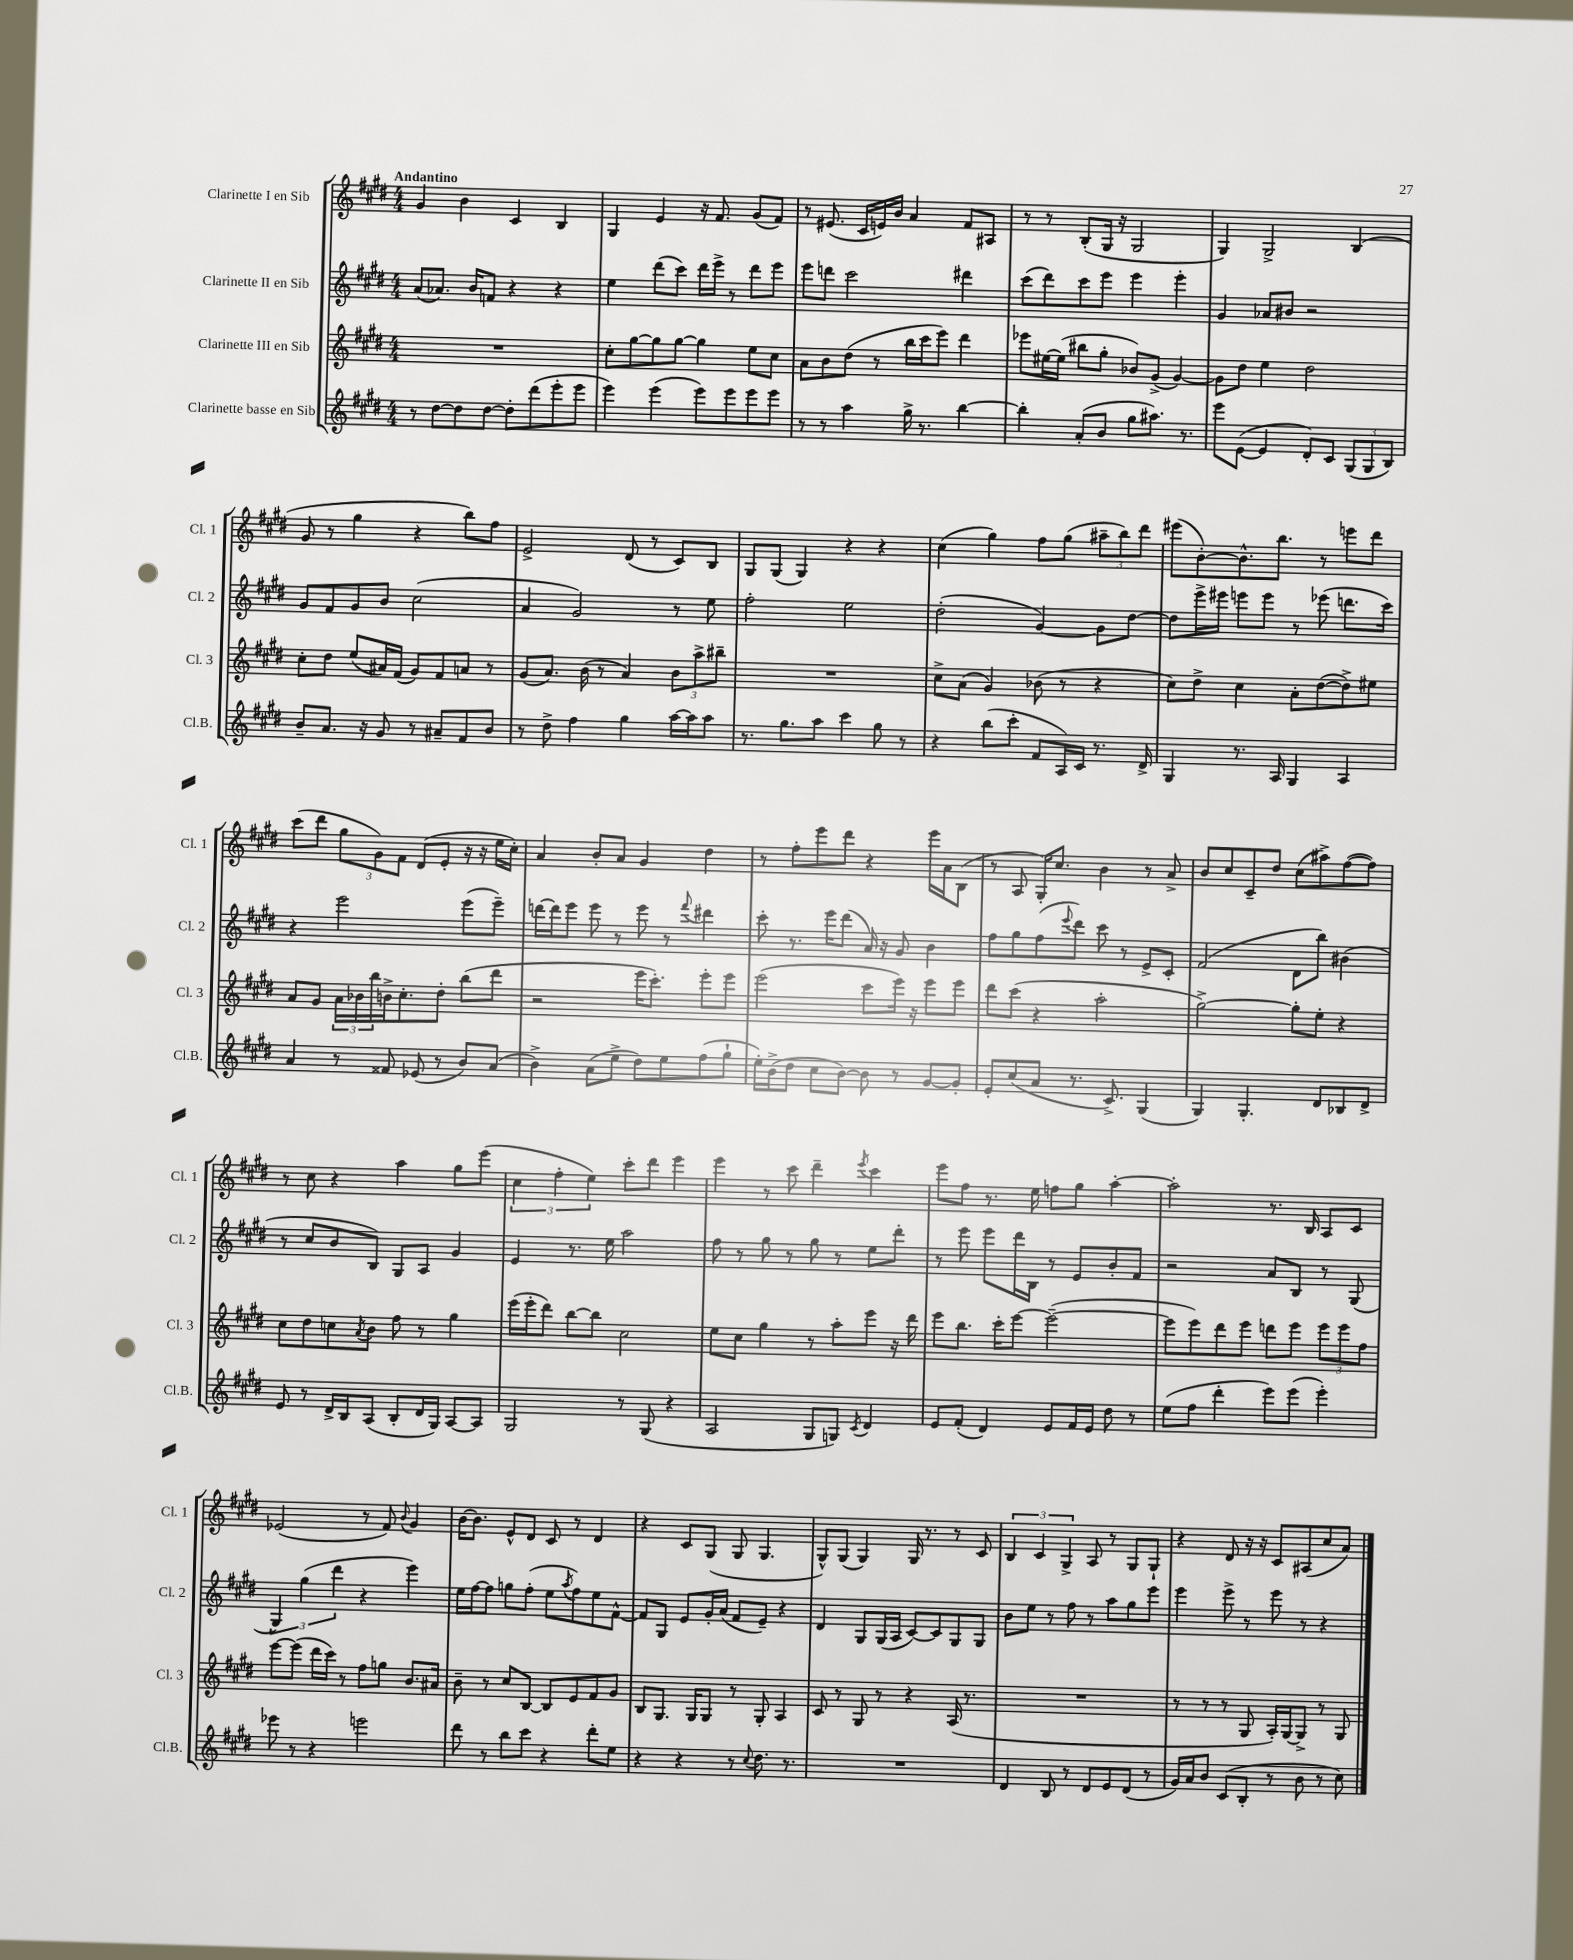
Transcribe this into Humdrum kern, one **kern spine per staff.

**kern	**kern	**kern	**kern
*staff4	*staff3	*staff2	*staff1
*clefG2	*clefG2	*clefG2	*clefG2
*k[f#c#g#d#]	*k[f#c#g#d#]	*k[f#c#g#d#]	*k[f#c#g#d#]
*M4/4	*M4/4	*M4/4	*M4/4
8r	1r	(8a/L	4g#/
[8dd#\L	.	8.a-/J)	.
8dd#\]	.	.	4b\
.	.	16b/LK	.
[8dd#\J	.	8f/J	.
8dd#'\]L	.	4r	4c#/
(8ddd#\	.	.	.
8eee'\	.	4r	4B/
8eee\J	.	.	.
=	=	=	=
4eee\)	8cc#'\L	4ee\	4G#/
.	[8gg#\	.	.
(4eee\	8gg#\]	(8ddd#\L	4e/
.	[8gg#\J	8ccc#\J)	.
8eee\L)	4gg#\]	16ddd#\LL	16r
.	.	16eee^\JJ	8.f#/
8eee\	.	8r	.
8eee\	8ee\L	8ddd#\L	(8g#/L
8eee\J	8cc#\J	8eee\J	8f#/J)
=	=	=	=
8r	8a\L	8eee\L	8r
8r	8b\	8ddd\J	(8.e#/
4aa\	(8dd#\J	2ccc#\	.
.	.	.	16c#/LL
.	8r	.	16e/)
.	.	.	16b/JJ
16gg#^\	16bb\LL	.	4a/
8.r	16ccc#\J	.	.
.	8eee\J)	.	.
[4bb\	4ddd#\	4ddd#\	8f#/L
.	.	.	8A#/J
=	=	=	=
4bb'\]	8eee-\L	(8ccc#\L	8r
.	[16ee#\L	8ddd#\)	8r
.	(16ee#\]JJ	.	.
(8a'/L	8bb#\L	8ccc#\	(8B'/L
8b/J	8gg#'\J	8eee\J	16G#/Jk
.	.	.	16r
8gg#\L	8b-/L)	4eee\	2G#/
8.aa#\J)	(8g#^/J	.	.
.	[4g#/)	4eee'\	.
8.r	.	.	.
=	=	=	=
8eee\L	8g#\]L	4g#/	4G#/)
([8e\J	8dd#\J	.	.
4e/]	4ee\	8a-/L	2G#^/
.	.	8b#/J	.
8d#'/L)	2dd#\	2r	.
8c#/J	.	.	.
(12G#/L	.	.	(4B/
12G#/	.	.	.
12B/J)	.	.	.
=	=	=	=
8b~/L	8cc#'\L	8g#/L	8g#/
8.a/J	8dd#\J	8f#/	8r
.	(8ee/L	8g#/	4gg#\
16r	.	.	.
8g#/	16a#/L)	8b/J	.
.	(16f#/JJ	.	.
8r	8g#/L)	(2cc#\	4r
8a#~/L	8f#/	.	.
8f#/	8a/J	.	8bb\L)
8b/J	8r	.	8ff#\J
=	=	=	=
8r	(8g#/L	4a/	2e^/
8dd#^\	8.a/J)	.	.
4ff#\	.	2g#/)	.
.	(16b\	.	.
.	8r	.	.
4gg#\	4a/)	.	(8d#/
.	.	.	8r
[16aa\LL	12b\L	8r	8c#/L)
16aa\]J	.	.	.
.	12aa^\	.	.
8aa\J	.	8ee\	8B/J
.	12bb#~\J	.	.
=	=	=	=
8.r	1r	2ff#'\	8G#/L
.	.	.	(8G#/J
8.gg#\L	.	.	.
.	.	.	4G#/)
8aa\J	.	.	.
4ccc#\	.	2ee\	4r
8gg#\	.	.	4r
8r	.	.	.
=	=	=	=
4r	8cc#^\L	(2dd#'\	(4cc#\
.	(8a\J	.	.
(8bb\L	4g#/)	.	4gg#\)
8ccc#'\J	.	.	.
8f#/L	(8b-\	[4g#/)	8ff#\L
16A/L)	8r	.	(8gg#\J
16c#/JJ	.	.	.
8.r	4r	8g#\]L	12aa#~\L
.	.	.	12bb\)
.	.	[8dd#\J	.
.	.	.	12ddd#\J
16d#^/	.	.	.
=	=	=	=
4G#/	8cc#\L)	8dd#\]L	(8eee#\L
.	8dd#^\J	16eee^\L	[8b'\)
.	.	16eee#\JJ	.
8.r	4cc#\	8eee\L	8.b^^\]
.	.	8eee\J	.
16A/	.	.	8.bb\J
4G#/	8a'\L	8r	.
.	([8dd#\	(8eee-\	8r
4A/	8dd#^\])	8.ddd\L	8eee\L
.	8ee#\J	.	8ddd#\J
.	.	16ccc#\Jk)	.
=	=	=	=
4a/	8a/L	4r	(8ccc#\L
.	8g#/J	.	8ddd#\J
8r	24a\LL	2eee\	12gg#\L
.	24b-\	.	.
.	24bb\	.	12g#\)
8f##/	16b^\J	.	.
.	.	.	12f#\J
.	8.cc#'\	.	.
(8e-/	.	.	(8d#/L
8r	8dd#'\J	.	8e'/J
8b/L)	(8bb\L	(8eee\L	16r
.	.	.	16r
(8a/J	8ddd#\J	8eee~\J)	16ee\LL
.	.	.	16cc#'\JJ)
=	=	=	=
4b^\)	2r	[16ddd\LL	4a/
.	.	16ddd\]J	.
.	.	8eee\J	.
(8a\L	.	8eee\	8b'/L
8ee^\J	.	8r	8a/J
8dd#\L)	16eee\LK	8eee\	4g#/
.	8.ccc#'\J)	.	.
8ee\	.	8r	.
.	.	8qqfff#/	.
(8ff#\	8eee'\L	4ddd#\	4dd#\
8gg#`\J	8eee\J	.	.
=	=	=	=
16ee'\LL)	(2eee\	8ccc#'\	8r
(16b^\J	.	.	.
8dd#\J	.	8.r	8ff#'\L
8cc#\L	.	.	8eee\
.	.	16eee\LK	.
[8b\J)	.	(8ddd#\J	8ddd#\J
8b\]	8ccc#\L	16a/)	4r
.	.	16r	.
8r	16eee\Jk)	8g#/	.
.	16r	.	.
[8g#/L	8eee\L	4b\	16eee\LL
.	.	.	16a\J
8g#'/]J	8eee\J	.	(8B\J
=	=	=	=
8e'/L	8ddd#\L	8ff#\L	8r
(8cc#/	(8ccc#\J	8gg#\	8A/
8a/J	4r	(8ff#\	16G#'/LK)
.	.	.	8.cc#/J
.	.	8qqeee/	.
8.r	.	8ddd#\J)	.
.	2aa'\	8ccc#\	4b\
8.c#^/)	.	.	.
.	.	8r	.
(4G#/	.	8e^/L	8r
.	.	8c#'/J	8a^/
=	=	=	=
4G#/)	[2gg#^\)	(2f#/	8b/L
.	.	.	8cc#/
4.G#'/	.	.	8c#~/
.	.	.	8dd#/J
.	8gg#'\]L	8d#\L	(8cc#\L
8d#/L	8ee'\J	8bb\J)	8aa#^\)
8B-/	4r	(4b#\	([8ff#\
8d#^/J	.	.	8ff#\]J)
=	=	=	=
8e/	8cc#\L	8r	8r
8r	8dd#\	8cc#/L	8cc#\
16d#^/LL	8cc\	8b/	4r
16B/J	.	.	.
.	8qa/	.	.
(8A/J	8b\J	8B/J)	.
8B'/L	8ff#\	8G#/L	4aa\
16d#/L	8r	8A/J	.
16G#/JJ)	.	.	.
[8A/L	4gg#\	4g#/	8gg#\L
8A/]J	.	.	(8eee\J
=	=	=	=
2G#/	(16eee\LL	4e/	6cc#\
.	16eee'\J	.	.
.	8ddd#\J)	.	.
.	.	.	6ff#'\
.	[8bb\L	8.r	.
.	.	.	6ee\)
.	8bb\]J	.	.
.	.	16ee\	.
8r	2cc#\	2aa\	8ccc#'\L
(8G#/	.	.	8ddd#\J
4r	.	.	4eee\
=	=	=	=
2A/	8ee\L	8ff#\	4eee\
.	8cc#\J	8r	.
.	4gg#\	8gg#\	8r
.	.	8r	8ccc#\
8G#/L	8r	8gg#\	4ddd#~\
8G/J)	8aa'\L	8r	.
8qc#/	.	.	8qeee/
4d#/	8eee\J	8ee\L	4ccc#\
.	16r	8ddd#'\J	.
.	16ddd#\	.	.
=	=	=	=
8e/L	8eee\L	8r	8eee\L
(8f#'/J	8.bb\J	8eee\	8ff#\J
4d#/)	.	8eee\L	8.r
.	16ccc#'\LK	.	.
.	[8eee\J	16ddd#\L	.
.	.	16B\JJ	16ee\
8e/L	(2eee~\_	8r	8ff\L
16f#/L	.	8e/L	8gg#\J
16e/JJ	.	.	.
8dd#\	.	8b'/	[4aa'\
8r	.	8f#/J	.
=	=	=	=
(8ee\L	8eee\]L	2r	2aa'\]
8ff#\J	8eee\)	.	.
4ddd#'\	8ddd#\	.	.
.	8eee\J	.	.
8eee\L)	8ddd\L	8a/L	8.r
(8eee\J	8eee\J	8B/J	.
.	.	.	16B/
4eee'\)	12eee\L	8r	8A/L
.	12eee\	.	.
.	.	(8G#/	8c#/J
.	12ff#\J	.	.
=	=	=	=
8eee-\	[8eee\L	6G#/)	(2e-/
8r	(8eee\]J	.	.
.	.	(6gg#\	.
4r	16ddd#\LL	.	.
.	16ccc#\JJ)	.	.
.	.	6ddd#\	.
.	8r	.	.
2eee\	8ff#\L	4r	8r
.	8gg\J	.	8f#/)
.	.	.	8qqb/
.	8.b/L	4eee\)	4g#/
.	16a#/Jk	.	.
=	=	=	=
8ddd#\	8b~\	16ee\LL	[16b\LK
.	.	[16ff#\J	8.b\]J
8r	8r	8ff#\]J	.
8bb\L	8cc#/L	8gg\L	8e^^/L
8ccc#\J	[8B/J	(8ff#'\J	8d#/J
4r	8B/]L	8ee\L	8c#/
.	.	8qaa/	.
.	8e/	8ff#\)	8r
8ddd#'\L	8f#/	8ee\	4d#/
8ee\J	8g#/J	[8f#^^\J	.
=	=	=	=
4r	8B/L	8f#/]L	4r
.	8.G#/J	8G#/J	.
4r	.	8e/L	8c#/L
.	16G#/LK	.	.
.	8G#/J	16g#'/L	(8G#/J
.	.	(16a/JJ	.
8r	8r	8f#/L	8G#/
8qqcc#/	.	.	.
8.dd#\	8G#'/	8e~/J)	4.G#/
.	4A/	4r	.
8.r	.	.	.
=	=	=	=
1r	8c#/	4d#/	8G#^^/L)
.	8r	.	(8G#/J
.	8G#/	8G#/L	4G#/)
.	8r	(16G#/L	.
.	.	16A/JJ	.
.	4r	[8c#/L)	16G#/
.	.	.	8.r
.	.	8c#/]	.
.	(16A/	8G#/	8r
.	8.r	.	.
.	.	8G#/J	8c#/
=	=	=	=
4d#/	1r	8b\L	6B/
.	.	8ee\J	.
.	.	.	6c#/
8B/	.	8r	.
.	.	.	6G#^/
8r	.	8ff#\	.
8d#/L	.	8r	8A/
8e/	.	8aa\L	8r
(8d#/J	.	8gg#\	8G#/L
8r	.	8eee\J	8G#`/J
=	=	=	=
16g#/LL)	8r	4eee\	4r
16a/J	.	.	.
8b/J	8r	.	.
(8c#/L	8r	8eee^\	8d#/
8B'/J	8G#/	8r	16r
.	.	.	16r
8r	16A'/LL)	8eee\	8c#/L
.	[16G#/J	.	.
8b\	8G#^/]J	8r	(8A#/
8r	8r	4r	8cc#/
8cc#\)	8G#/	.	8a/J)
==	==	==	==
*-	*-	*-	*-
